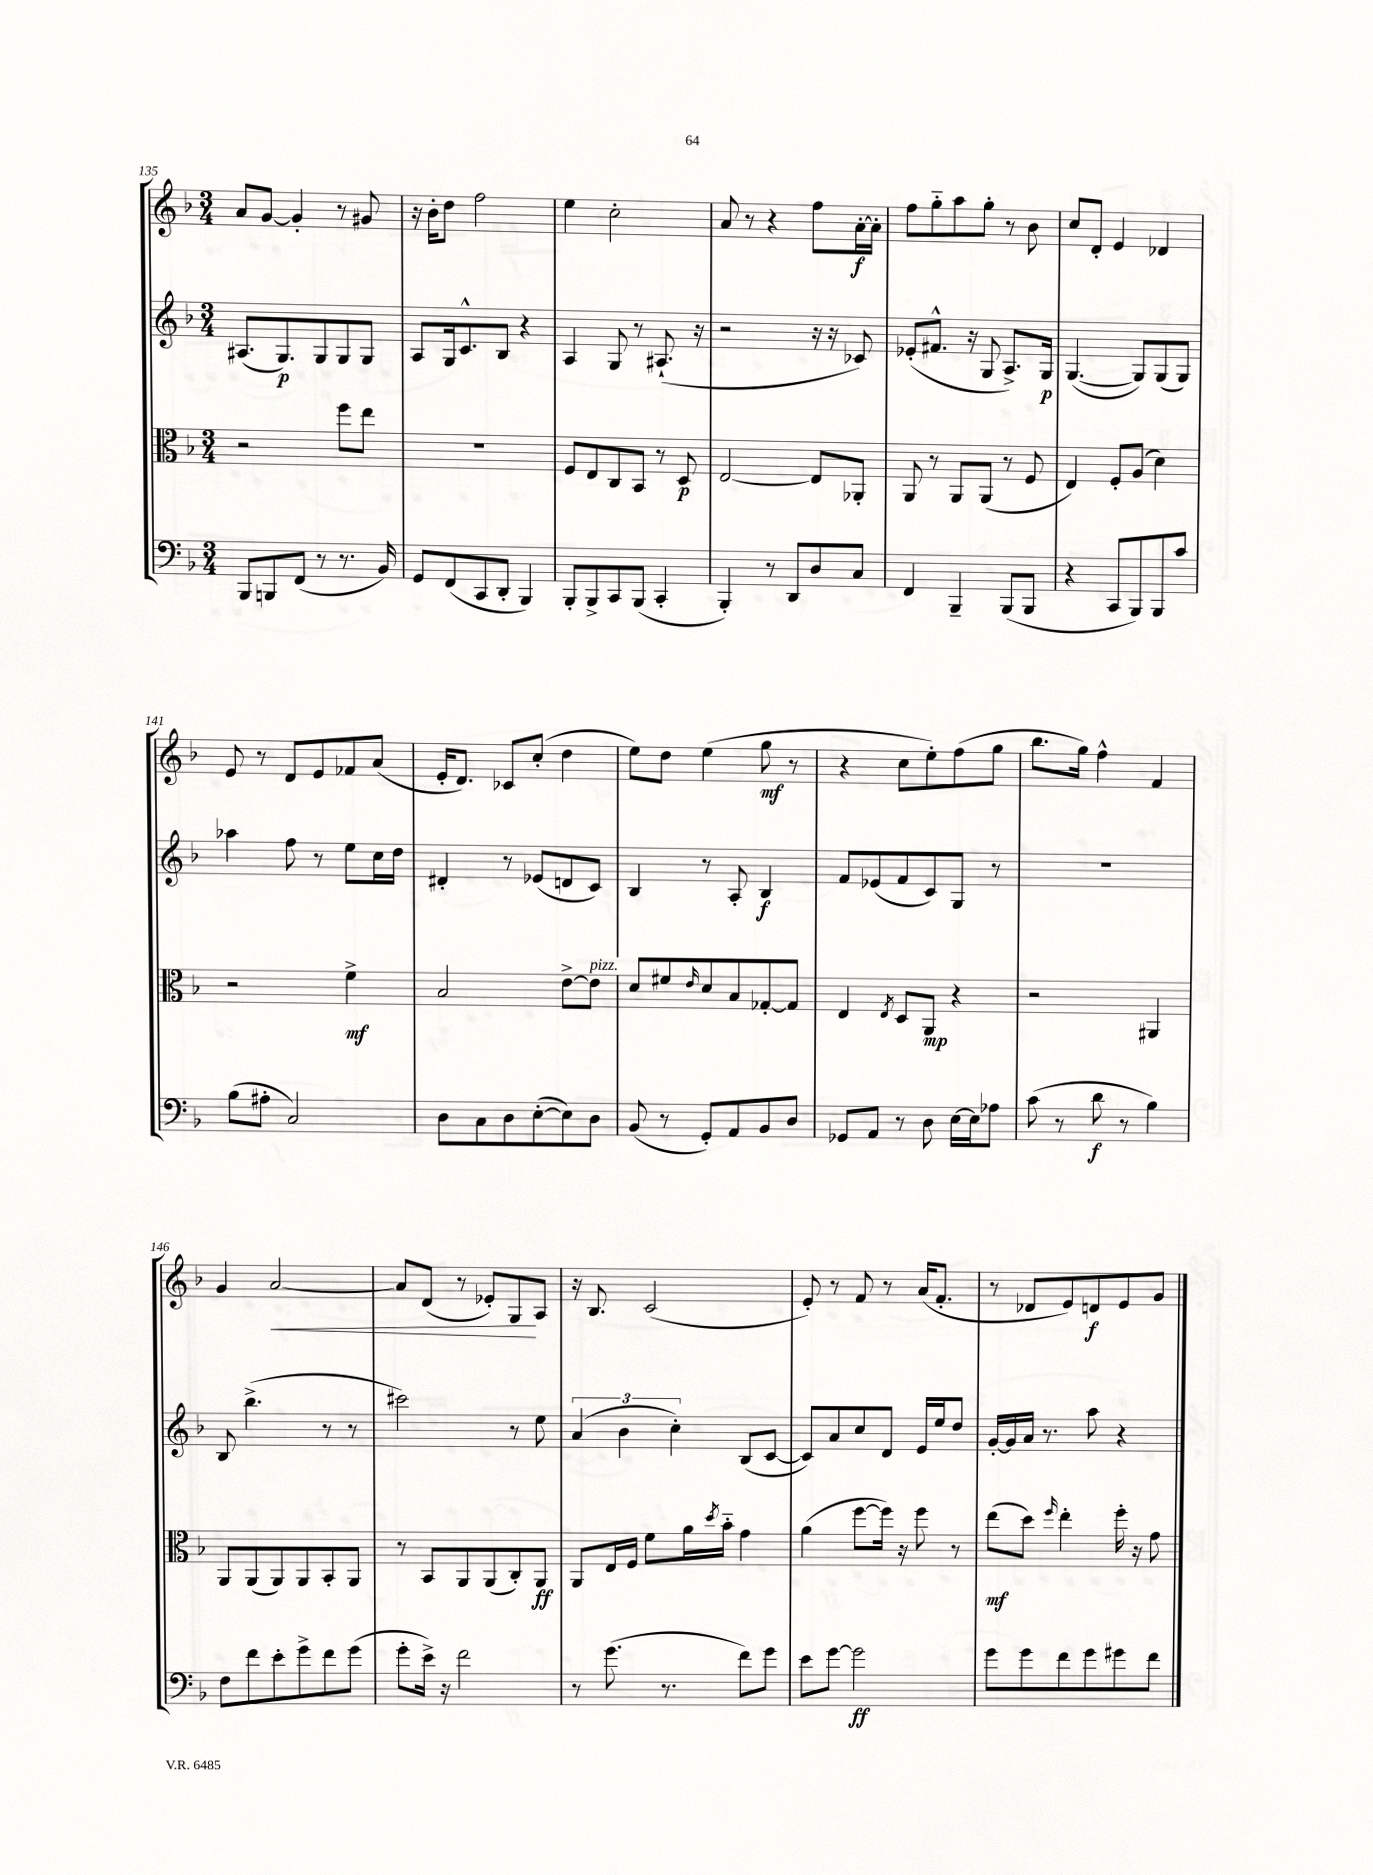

**kern	**dynam	**kern	**dynam	**kern	**dynam	**kern	**dynam
*part4	*part4	*part3	*part3	*part2	*part2	*part1	*part1
*staff4	*staff4	*staff3	*staff3	*staff2	*staff2	*staff1	*staff1
*clefF4	*	*clefC3	*	*clefG2	*	*clefG2	*
*k[b-]	*	*k[b-]	*	*k[b-]	*	*k[b-]	*
*M3/4	*	*M3/4	*	*M3/4	*	*M3/4	*
=135	=135	=135	=135	=135	=135	=135	=135
8BBB-/L	.	2r	.	(8.A#X/L	.	8a/L	.
8BBBn/	.	.	.	.	.	[8g/J	.
.	.	.	.	8.G/)	p	.	.
(8FF/J	.	.	.	.	.	4g'/]	.
8r	.	.	.	8G/	.	.	.
8.r	.	8ff\L	.	8G/	.	8r	.
.	.	8ee\J	.	8G/J	.	8g#X/	.
16BB-/)	.	.	.	.	.	.	.
=136	=136	=136	=136	=136	=136	=136	=136
8GG/L	.	2.r	.	8A/L	.	16r	.
.	.	.	.	.	.	16b-'\KL	.
(8FF/	.	.	.	16G/k	.	8dd\J	.
.	.	.	.	8.c^^/	.	.	.
8CC/	.	.	.	.	.	2ff\	.
8DD'/J	.	.	.	8B-/J	.	.	.
4BBB-/)	.	.	.	4r	.	.	.
=137	=137	=137	=137	=137	=137	=137	=137
8BBB-'/L	.	8F/L	.	4A/	.	4ee\	.
8BBB-^/	.	8E/	.	.	.	.	.
8CC/	.	8C/	.	8G/	.	2cc'\	.
(8BBB-/J	.	8BB-/J	.	8r	.	.	.
4CC'/	.	8r	.	(8.A#X`/	.	.	.
.	.	8D/	p	.	.	.	.
.	.	.	.	16r	.	.	.
=138	=138	=138	=138	=138	=138	=138	=138
4BBB-'/)	.	[2E/	.	2r	.	8a/	.
.	.	.	.	.	.	8r	.
8r	.	.	.	.	.	4r	.
8DD/L	.	.	.	.	.	.	.
8D/	.	8E/L]	.	16r	.	8ff\L	.
.	.	.	.	16r	.	.	.
8C/J	.	8AA-X'/J	.	8c-X/)	.	[16a'\L	f
.	.	.	.	.	.	16a'\JJ]	.
=139	=139	=139	=139	=139	=139	=139	=139
4FF/	.	8AA/	.	(8e-X'/L	.	8ff\L	.
.	.	8r	.	8.f#X^^/J	.	8gg\	.
4BBB-~/	.	8AA/L	.	.	.	8aa\	.
.	.	.	.	16r	.	.	.
.	.	(8AA/J	.	8G/	.	8gg'\J	.
(8BBB-/L	.	8r	.	8.A^/L)	.	8r	.
8BBB-/J	.	8F/	.	.	.	8b-\	.
.	.	.	.	16G/Jk	p	.	.
=140	=140	=140	=140	=140	=140	=140	=140
4r	.	4E/)	.	([4.G/	.	8cc/L	.
.	.	.	.	.	.	8d'/J	.
8CC/L	.	8F'/L	.	.	.	4e/	.
8BBB-/)	.	(8A/J	.	8G/L])	.	.	.
8BBB-/	.	4d\)	.	(8G/	.	4d-X/	.
8c/J	.	.	.	8G/J)	.	.	.
!!LO:LB:g=z
=141	=141	=141	=141	=141	=141	=141	=141
(8B-\L	.	2r	.	4aa-X\	.	8e/	.
8A#X'\J	.	.	.	.	.	8r	.
2C/)	.	.	.	8ff\	.	8d/L	.
.	.	.	.	8r	.	8e/	.
.	.	4f^\	mf	8ee\L	.	8f-X/	.
.	.	.	.	16cc\L	.	(8a/J	.
.	.	.	.	16dd\JJ	.	.	.
=142	=142	=142	=142	=142	=142	=142	=142
8D\L	.	2B-/	.	4d#X'/	.	16e'/KL	.
.	.	.	.	.	.	8.d/J)	.
8C\	.	.	.	.	.	.	.
8D\	.	.	.	8r	.	8c-X/L	.
([8E'\	.	.	.	(8e-X/L	.	(8cc'/J	.
8E\])	.	[8e^\L	.	8dn/	.	4dd\	.
!	!	!LO:TX:a:i:t=pizz.	!	!	!	!	!
8D\J	.	8e\J]	.	8c/J)	.	.	.
=143	=143	=143	=143	=143	=143	=143	=143
(8BB-/	.	8d/L	.	4B-/	.	8ee\L)	.
8r	.	8f#X/	.	.	.	8dd\J	.
.	.	16qqe/	.	.	.	.	.
8GG'/L)	.	8d/	.	8r	.	(4ee\	.
8AA/	.	8B-/	.	8A'/	.	.	.
8BB-/	.	[8G-X'/	.	4B-/	f	8gg\	mf
8D/J	.	8G-/J]	.	.	.	8r	.
=144	=144	=144	=144	=144	=144	=144	=144
8GG-X/L	.	4E/	.	8f/L	.	4r	.
8AA/J	.	.	.	(8e-X/	.	.	.
.	.	8qE/	.	.	.	.	.
8r	.	8D/L	.	8f/	.	8cc\L	.
8D\	.	8AA/J	mp	8c/)	.	8ee'\)	.
[16E\LL	.	4r	.	8G/J	.	(8ff\	.
16E\J]	.	.	.	.	.	.	.
8A-X\J	.	.	.	8r	.	8gg\J	.
=145	=145	=145	=145	=145	=145	=145	=145
(8c\	.	2r	.	2.r	.	8.bb-\L	.
8r	.	.	.	.	.	.	.
.	.	.	.	.	.	16gg\Jk)	.
8d\	f	.	.	.	.	4ff^^\	.
8r	.	.	.	.	.	.	.
4B-\)	.	4AA#X/	.	.	.	4f/	.
!!LO:LB:g=z
=146	=146	=146	=146	=146	=146	=146	=146
8F\L	.	8AA/L	.	8B-/	.	4g/	.
8f\	.	(8AA/	.	(4.bb-^\	.	.	.
!	!	!	!	!	!	!	!LO:HP:b
8e'\	.	8AA/)	.	.	.	[2a/	<
8g^\	.	8AA/	.	.	.	.	.
8f\	.	8BB-'/	.	8r	.	.	.
(8g\J	.	8AA/J	.	8r	.	.	.
=147	=147	=147	=147	=147	=147	=147	=147
8g'\L	.	8r	.	2ccc#X\)	.	8a/L]	.
16e^\Jk)	.	8BB-/L	.	.	.	(8d/J	.
16r	.	.	.	.	.	.	.
2f\	.	8AA/	.	.	.	8r	.
.	.	(8AA/	.	.	.	8e-X'/L)	.
.	.	8C'/)	.	8r	.	8G/	.
.	.	8AA/J	ff	8ee\	.	8A/J	[
=148	=148	=148	=148	=148	=148	=148	=148
8r	.	8AA/L	.	(6a/	.	16r	.
.	.	.	.	.	.	8.B-/	.
(8.g\	.	16E/L	.	.	.	.	.
.	.	.	.	6b-\	.	.	.
.	.	16F/JJ	.	.	.	.	.
.	.	8f\L	.	.	.	(2c/	.
8.r	.	.	.	.	.	.	.
.	.	.	.	6cc'\)	.	.	.
.	.	16a\L	.	.	.	.	.
.	.	8qdd/	.	.	.	.	.
.	.	16b-\JJ	.	.	.	.	.
8f\L)	.	4g\	.	(8B-/L	.	.	.
8g\J	.	.	.	[8c/J	.	.	.
=149	=149	=149	=149	=149	=149	=149	=149
8e\L	.	(4a\	.	8c/L])	.	8e'/)	.
[8g\J	.	.	.	8a/	.	8r	.
2g\]	ff	[8ff\L	.	8cc/	.	8f/	.
.	.	16ff\Jk])	.	8d/J	.	8r	.
.	.	16r	.	.	.	.	.
.	.	8ff\	.	16e/LL	.	(16a/KL	.
.	.	.	.	16ee/J	.	8.f'/J	.
.	.	8r	.	8dd/J	.	.	.
=150	=150	=150	=150	=150	=150	=150	=150
8g\L	.	(8ee\L	mf	[16g'/LL	.	8r	.
.	.	.	.	16g/]	.	.	.
8g\	.	8dd\J)	.	16a/JJ	.	8d-X/L	.
.	.	.	.	8.r	.	.	.
.	.	16qqff/	.	.	.	.	.
8f\	.	4ee'\	.	.	.	8e/)	.
8g\	.	.	.	8aa\	.	8dn/	f
8g#X\	.	16ff'\	.	4r	.	8e/	.
.	.	16r	.	.	.	.	.
8f\J	.	8g\	.	.	.	8g/J	.
==	==	==	==	==	==	==	==
*-	*-	*-	*-	*-	*-	*-	*-
